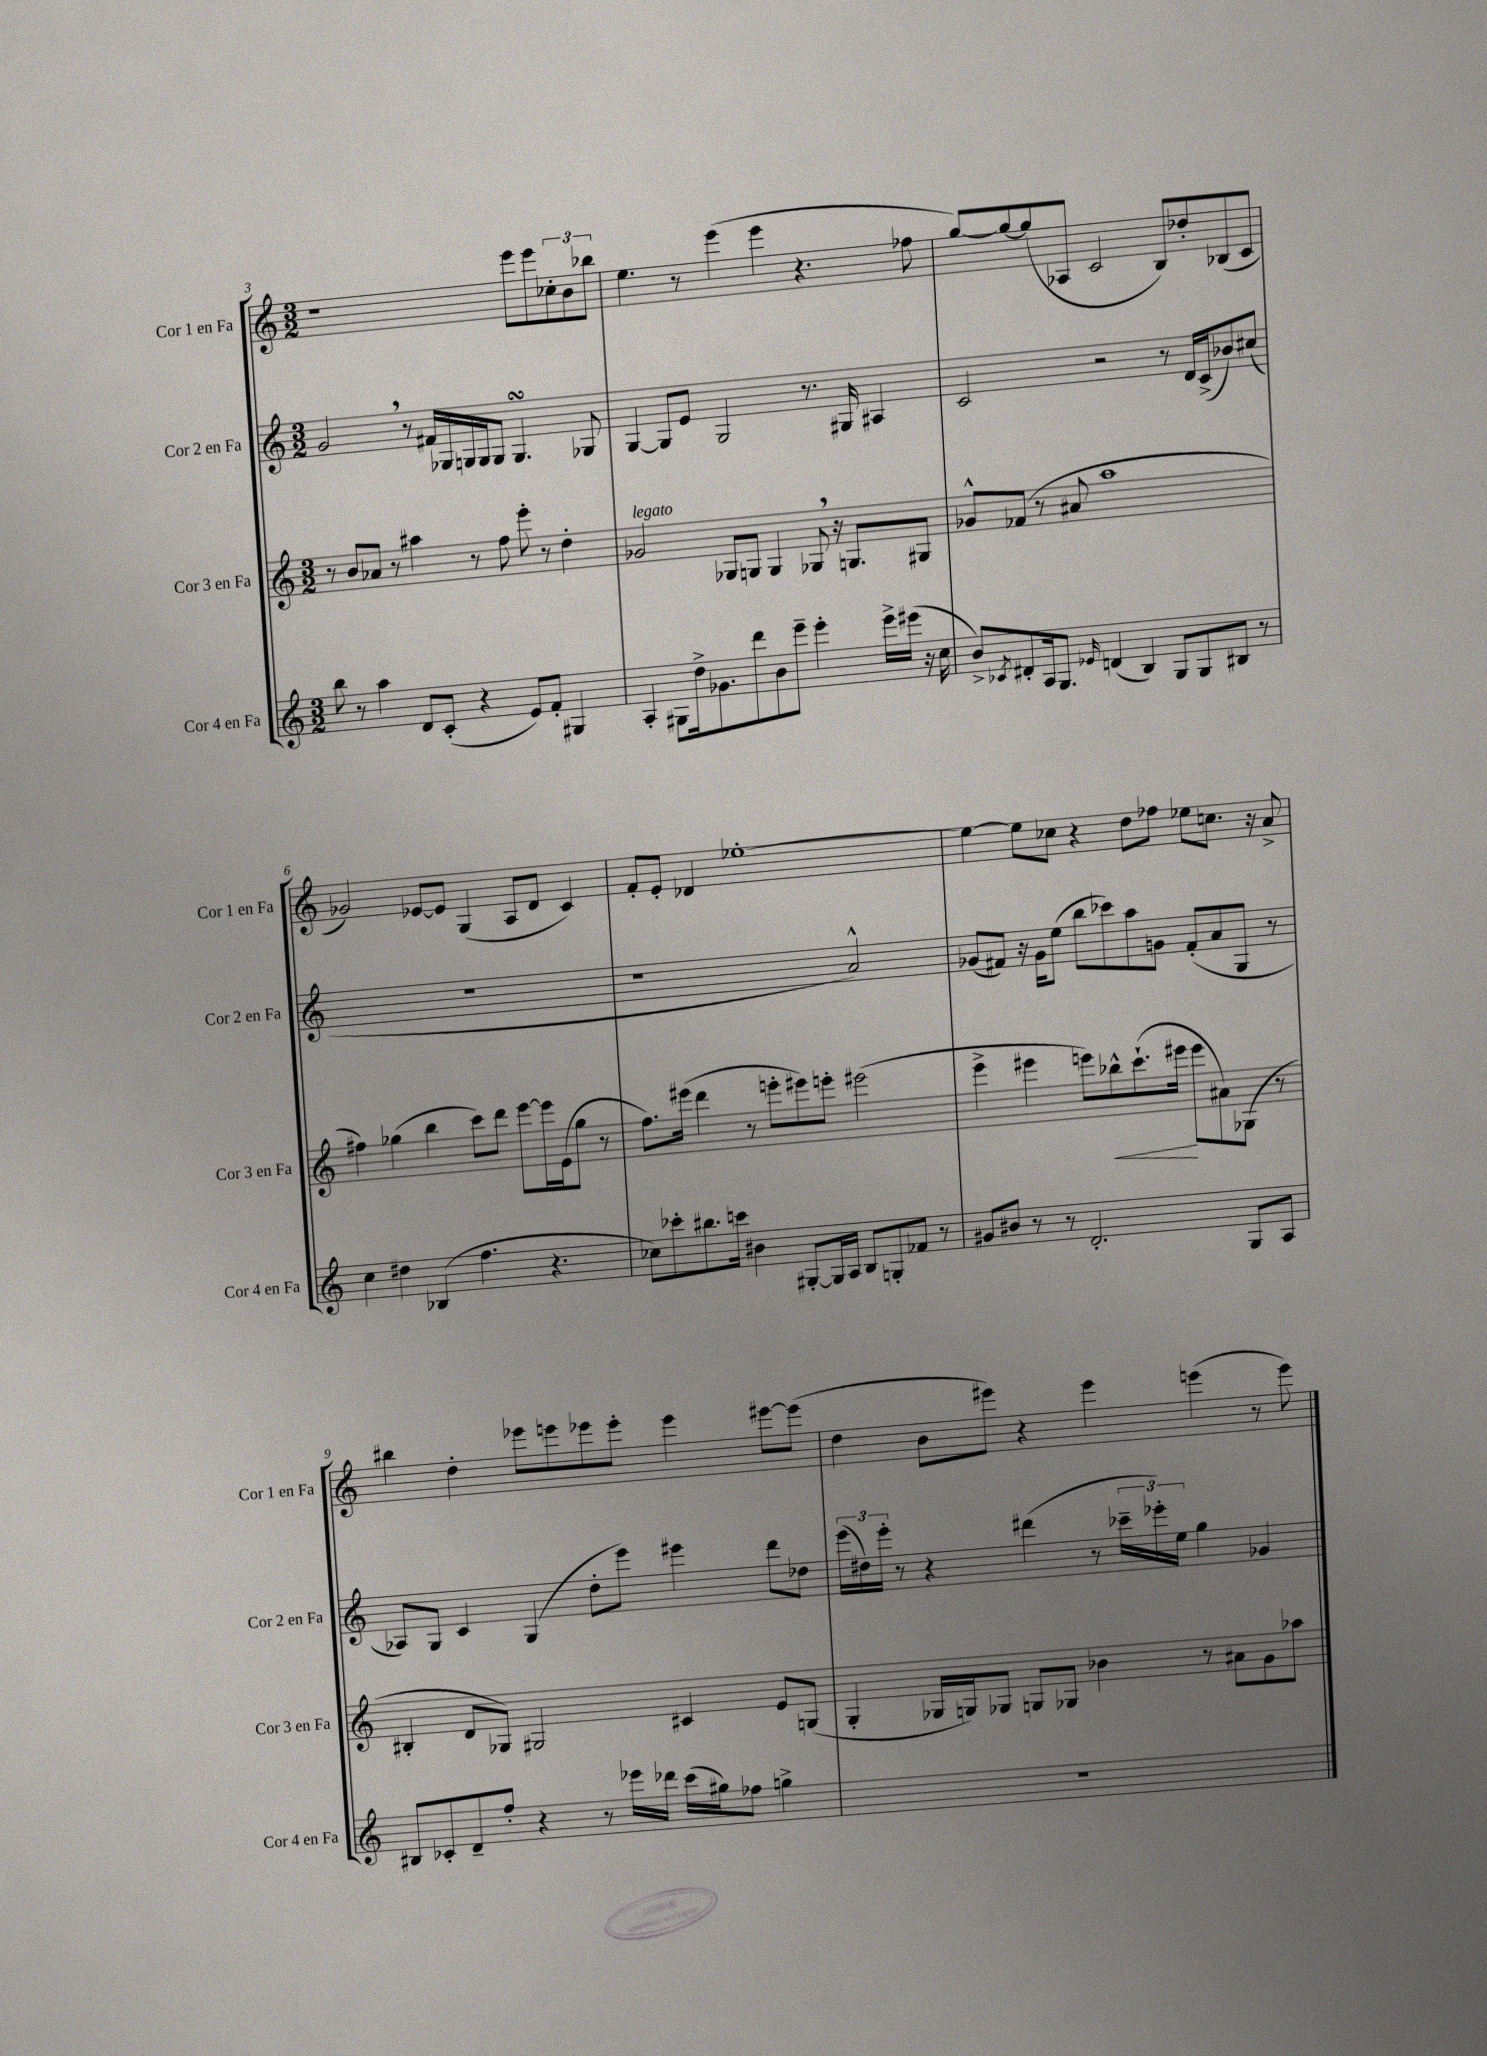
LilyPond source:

<<
\new StaffGroup <<
\new Staff = "s0" \with { instrumentName = "Cor 1 en Fa" shortInstrumentName = "Cor 1 en Fa" } {
    \clef treble \key c \major \numericTimeSignature \time 3/2
    r1 e'''8 e'''8 \tuplet 3/2 { ces''8-. b'8 bes''8 } |
    e''4. r8 e'''4( e'''4 r4. fes''8 |
    g''8~) g''8~ g''8( aes8 c'2 b8) des''8-. bes8( c'8 |
    ges'2) ees'8~ ees'8 g4( a8 d'8 c'4) |
    f'8-. e'8-. des'4 ees''1~-. |
    ees''4~ ees''8 ces''8 r4 d''8 fes''8 ees''8 c''8. r16 a'8-> |
    bis''4 d''4-. ees'''8 e'''8 ees'''8 ees'''8-. ees'''4 eis'''8~ eis'''8( |
    d''4 b'8 eis'''8) r4 eis'''4 e'''4( r8 e'''8) \bar "|." |
}
\new Staff = "s1" \with { instrumentName = "Cor 2 en Fa" shortInstrumentName = "Cor 2 en Fa" } {
    \clef treble \key c \major \numericTimeSignature \time 3/2
    g'2 \breathe r8 fis'16 ges16 g16 g16 g8 g4.\turn ges8 |
    g4~ g8 e'8 g2 r8. gis16 ais4 |
    c'2 r2 r8 d'16 c'16->( bes'8) cis''8( |
    R1. |
    r1 a'2-^) |
    ges'8( fis'8) r16 ges'16 e''8( b''8 ces'''8) a''8 g'8 fis'8-.( a'8 g8 r8 |
    aes8) g8 c'4 g4( d''8-. e'''8) eis'''4 d'''8 des''8 |
    \tuplet 3/2 { e'''16( dis''16) e'''16-. } r8 r4 dis'''4( r8 \tuplet 3/2 { ces'''16-- ees'''16-.) e''16 } g''4 ges'4 \bar "|." |
}
\new Staff = "s2" \with { instrumentName = "Cor 3 en Fa" shortInstrumentName = "Cor 3 en Fa" } {
    \clef treble \key c \major \numericTimeSignature \time 3/2
    r8 b'8 aes'8 r8 ais''4 r8 f''8 e'''8-. r8 d''4-. |
    ges'2^\markup { \italic "legato" } ges8 g8 g4 ges8 \breathe r16 g8. gis8 |
    ges'8-^ fes'8( r8 ais'8 a''1 |
    fis''4) ges''4( b''4 c'''8) d'''8 e'''8~ e'''16 e'16( ges''8 r8 |
    f''8.) eis'''16( d'''4 r8 e'''8-. eis'''8) e'''8-. eis'''2( |
    e'''4-> eis'''4 e'''8) bes''8-^\< c'''8.-!( eis'''16\! eis'''8 ais'8) ges8( r8 |
    bis4-. d'8 ges8) gis2 cis'4 e'8 g8( |
    g4-. ges16 g16) ges8 g8 ges8 bes'4 r8 ais'8 g'8 aes''8 \bar "|." |
}
\new Staff = "s3" \with { instrumentName = "Cor 4 en Fa" shortInstrumentName = "Cor 4 en Fa" } {
    \clef treble \key c \major \numericTimeSignature \time 3/2
    b''8 r8 a''4 d'8 c'8-.( r4 e'8) f'8-. gis4 |
    a4-. gis8 d''16-> ges'8. d'''8 b'8 e'''8-- e'''4-. e'''16-> eis'''16( r16 c''16 |
    b'8->) \acciaccatura { ces'8 } dis'8-. a16 g8. \grace { ees'16 } d'4( b4) g8 g8 bis8 r8 |
    c''4 dis''4 bes4( f''4. r4. |
    ces''8) ces'''8-. bis''8. c'''16 bis'4 gis8~-. gis16 a16 b8 g8-. fes'8 r8 |
    gis'8 bis'8 r8 r8 d'2.-. g8 a8 |
    bis8 ces'8-. d'8-- f''8-. r4 r8 ees'''16 des'''16 c'''16( gis''16) fes''8 g''4-> |
    R1. \bar "|." |
}
>>
>>
\layout { \context { \Score currentBarNumber = #3 } }
